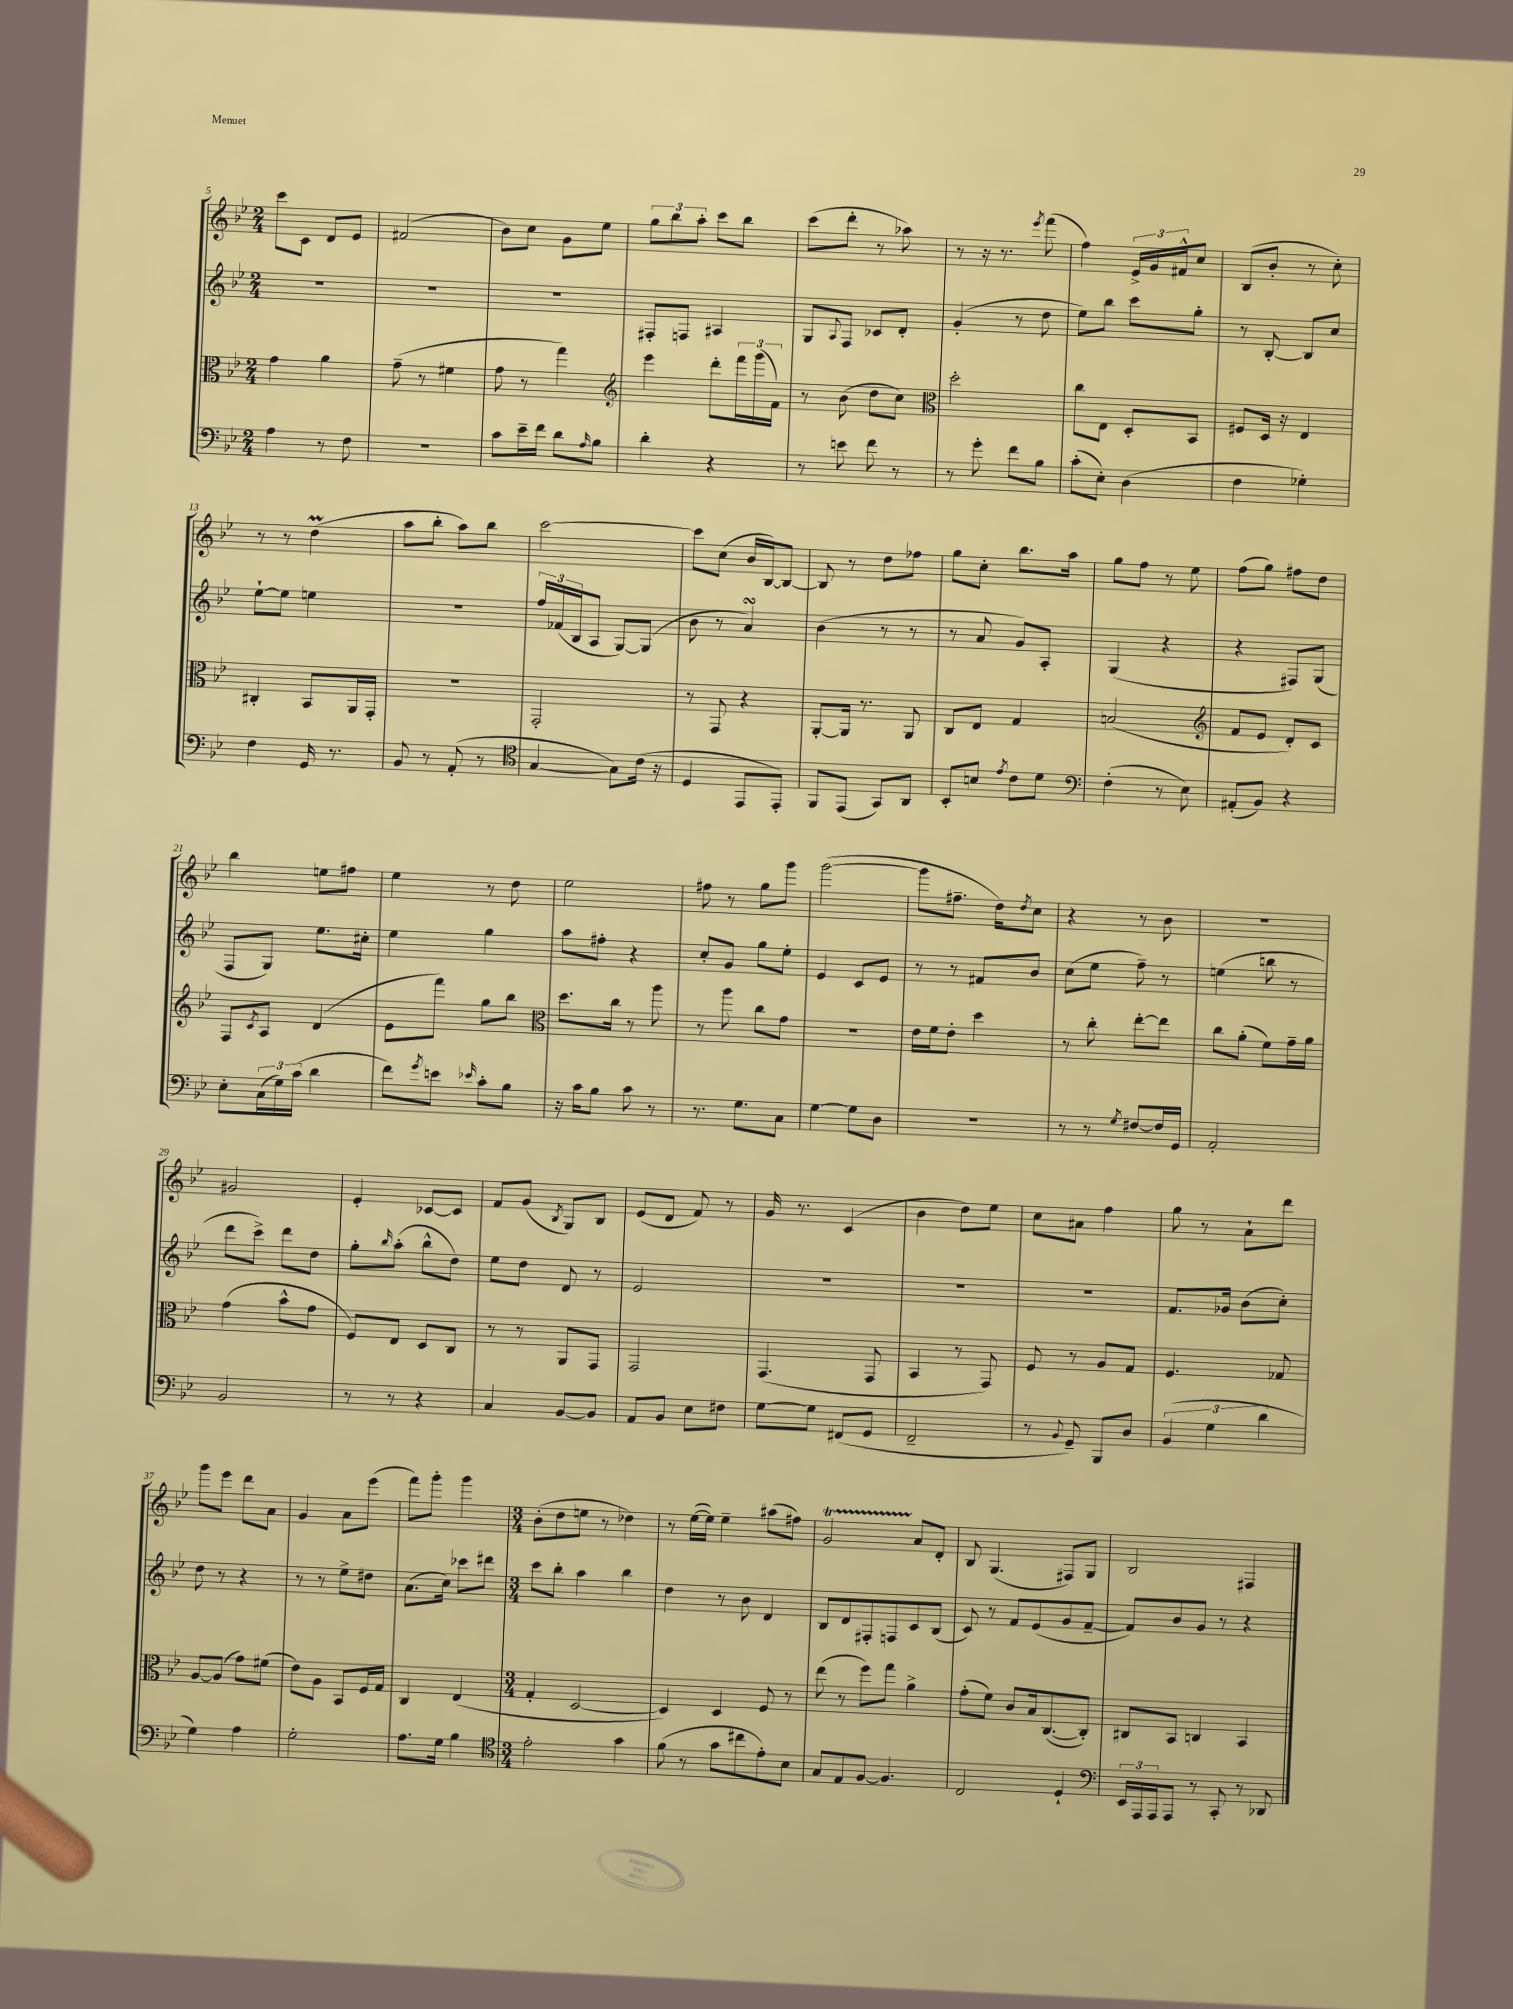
<<
\new StaffGroup <<
\new Staff = "s0" {
    \clef treble \key bes \major \numericTimeSignature \time 2/4
    c'''8 c'8 d'8 ees'8 |
    fis'2( |
    bes'8) c''8 g'8 ees''8 |
    \tuplet 3/2 { g''8 bes''8 a''8-. } c'''8 bes''8 |
    c'''8( d'''8-. r8 aes''8) |
    r8 r16 r8. \acciaccatura { ees'''8 } f'''8( |
    f''4) \tuplet 3/2 { ees'16-> g'16 fis'16-^ } c''8 |
    bes8( bes'8-. r8 c''8-.) |
    r8 r8 d''4\prall( |
    a''8 bes''8-. a''8) bes''8 |
    c'''2~ |
    c'''8 c''8( bes'16 bes16~) bes8~ |
    bes8 r8 d''8 fes''8 |
    g''8 c''8-. bes''8. a''16 |
    g''8 f''8 r8 ees''8 |
    f''8( g''8) fis''8 d''8 |
    bes''4 e''8 fis''8 |
    ees''4 r8 d''8 |
    ees''2 |
    fis''8 r8 g''8 g'''8 |
    g'''2~( |
    g'''8 fis''8.-- d''16) \acciaccatura { d''8 } c''8 |
    r4 r8 bes'8 |
    R2 |
    gis'2 |
    ees'4-. ces'8~ ces'8 |
    f'8 g'8( \acciaccatura { bes8 } g8) bes8 |
    ees'8( d'8 f'8) r8 |
    g'16 r8. c'4( |
    bes'4 d''8) ees''8 |
    c''8 ais'8 f''4 |
    g''8 r8 a'8-! d'''8 |
    g'''8 ees'''8 d'''8 a'8 |
    g'4 a'8 ees'''8( |
    f'''8) g'''8-. g'''4 |
    \numericTimeSignature \time 3/4 bes'8-.( d''8 e''8 r8 des''4) |
    r8 ees''16~( ees''16) ees''4-- ais''8( fis''8) |
    g'2\startTrillSpan a'8\stopTrillSpan d'8-. |
    bes8 g4.( fis8) g8 |
    bes2 fis4 \bar "|." |
}
\new Staff = "s1" {
    \clef treble \key bes \major \numericTimeSignature \time 2/4
    R2 |
    R2 |
    R2 |
    fis8-. f8 ais4 |
    g8 \appoggiatura { a8 } f8 ces'8 d'8-. |
    g'4-.( r8 d''8 |
    ees''8) bes''8 c'''8 g''8-. |
    r8 bes8~-. bes8 c''8 |
    ees''8~-! ees''8 e''4 |
    R2 |
    \tuplet 3/2 { f''16 fes'16( bes16 } a8 g8~) g8( |
    bes'8 r8 a'4\turn) |
    bes'4( r8 r8 |
    r8 a'8 g'8) a8-. |
    g4( r4 |
    r4 fis8) g8( |
    f8 g8) ees''8. cis''16-. |
    ees''4 g''4 |
    a''8 fis''8-. r4 |
    c''8-. g'8 g''8 ees''8-. |
    ees'4 c'8 ees'8 |
    r8 r8 fis'8 bes'8 |
    c''8( ees''8 f''8--) r8 |
    e''4( b''8 r8 |
    d'''8 c'''8->) d'''8 d''8 |
    g''8-. \grace { bes''16 } a''8-.( bes''8-^ d''8) |
    ees''8 d''8 d'8 r8 |
    ees'2 |
    R2 |
    R2 |
    R2 |
    f'8. ges'16 bes'8( c''8-.) |
    d''8 r8 r4 |
    r8 r8 ees''8-> dis''8 |
    a'8.( c''16) ces'''8 dis'''8 |
    \numericTimeSignature \time 3/4 c'''8 bes''8-. a''4 bes''4 |
    d''4 r8 bes'8 d'4 |
    bes8 d'8 fis8-. f8 c'8 bes8( |
    c'8) r8 f'8 ees'8( g'8 f'8~-- |
    f'8) bes'8 g'8 r8 r4 \bar "|." |
}
\new Staff = "s2" {
    \clef alto \key bes \major \numericTimeSignature \time 2/4
    g'4 a'4 |
    g'8--( r8 fis'4 |
    g'8 r8 g''4) |
    \clef treble ees'''4 d'''8-. \tuplet 3/2 { f'''16 g'''16( f'16) } |
    r8 bes'8( d''8 c''8) |
    \clef alto d''2-. |
    c''8 ees8 d8-. bes,8 |
    fis8 d16 r16 ees4 |
    cis4-. bes,8 a,16 g,16-. |
    R2 |
    g,2-. |
    r8 g,8 r4 |
    a,8~-. a,16 r8. a,8 |
    c8 ees8 g4 |
    b2( |
    \clef treble f'8 ees'8 d'8-.) c'8 |
    f8 \acciaccatura { c'8 } a8 d'4( |
    ees'8 f'''8) g''8 bes''8 |
    \clef alto d''8. c''16 r8 a''8 |
    r8 a''8 c''8 g'8 |
    R2 |
    ees'16 f'16 ees'8-. d''4 |
    r8 c''8-. ees''8~-. ees''8 |
    c''8 a'8-.( f'8) g'16-- a'16 |
    g'4( bes'8-^ g'8 |
    f8) ees8 d8 c8 |
    r8 r8 a,8 g,8 |
    g,2 |
    g,4.( g,8 |
    bes,4 r8 g,8) |
    f8 r8 a8 g8 |
    f4. ges8 |
    a8~ a8( g'8) fis'8( |
    ees'8) a8 bes,8 f16 g16 |
    c4 ees4( |
    \numericTimeSignature \time 3/4 g4-. d2~ |
    d4) d4 f8 r8 |
    ees''8( r8 f''8) g''8 a'4-> |
    g'8-.( f'8) c'8 bes16 c8.~( c8-.) |
    cis8 bes,8 c4 bes,4 \bar "|." |
}
\new Staff = "s3" {
    \clef bass \key bes \major \numericTimeSignature \time 2/4
    a4 r8 f8 |
    R2 |
    c'8 ees'16-- f'16 d'8 \grace { a16 } bes8 |
    d'4-. r4 |
    r8 e'8 f'8 r8 |
    r8 g'8-. f'8 bes8 |
    c'8-.( ees8-.) d4( |
    f4 ges4-.) |
    f4 g,16 r8. |
    bes,8 r8 a,8-.( r8 |
    \clef tenor g4~ g8) c'16( r16 |
    d4 ees,8 ees,8-.) |
    f,8 ees,8( g,8) a,8 |
    bes,8-. b8 \acciaccatura { ees'8 } c'8 d'8 |
    \clef bass f4-.( r8 ees8) |
    ais,8-.( bes,8) r4 |
    ees8-. \tuplet 3/2 { c16( g16) c'16( } d'4 |
    f'8) \acciaccatura { g'8 } e'8 \grace { ees'16 } c'8-. bes8 |
    r16 c'16 bes8 c'8 r8 |
    r8. g8. c8 |
    g4~ g8 d8 |
    R2 |
    r8 r8 \acciaccatura { g8 } fis8~ fis16 g,16 |
    a,2-. |
    bes,2 |
    r8 r8 r4 |
    c4 bes,8~ bes,8 |
    a,8 bes,8 ees8 fis8 |
    g8~ g8 fis,8( g,8 |
    f,2-- |
    r8 \appoggiatura { bes,8 } g,8--) bes,,8 d8 |
    \tuplet 3/2 { bes,4( g4 d'4 } |
    g4) a4 |
    g2-. |
    a8. g16 bes4 |
    \numericTimeSignature \time 3/4 \clef tenor ees'2-. g'4 |
    f'8( r8 g'8 cis''8 ees'8-.) bes8 |
    g8 ees8 f8~ f4. |
    c2 d4-! |
    \clef bass \tuplet 3/2 { ees,16 a,,16 a,,16 } a,,8 r8 c,8-. r8 des,8 \bar "|." |
}
>>
>>
\layout { \context { \Score currentBarNumber = #5 } }
